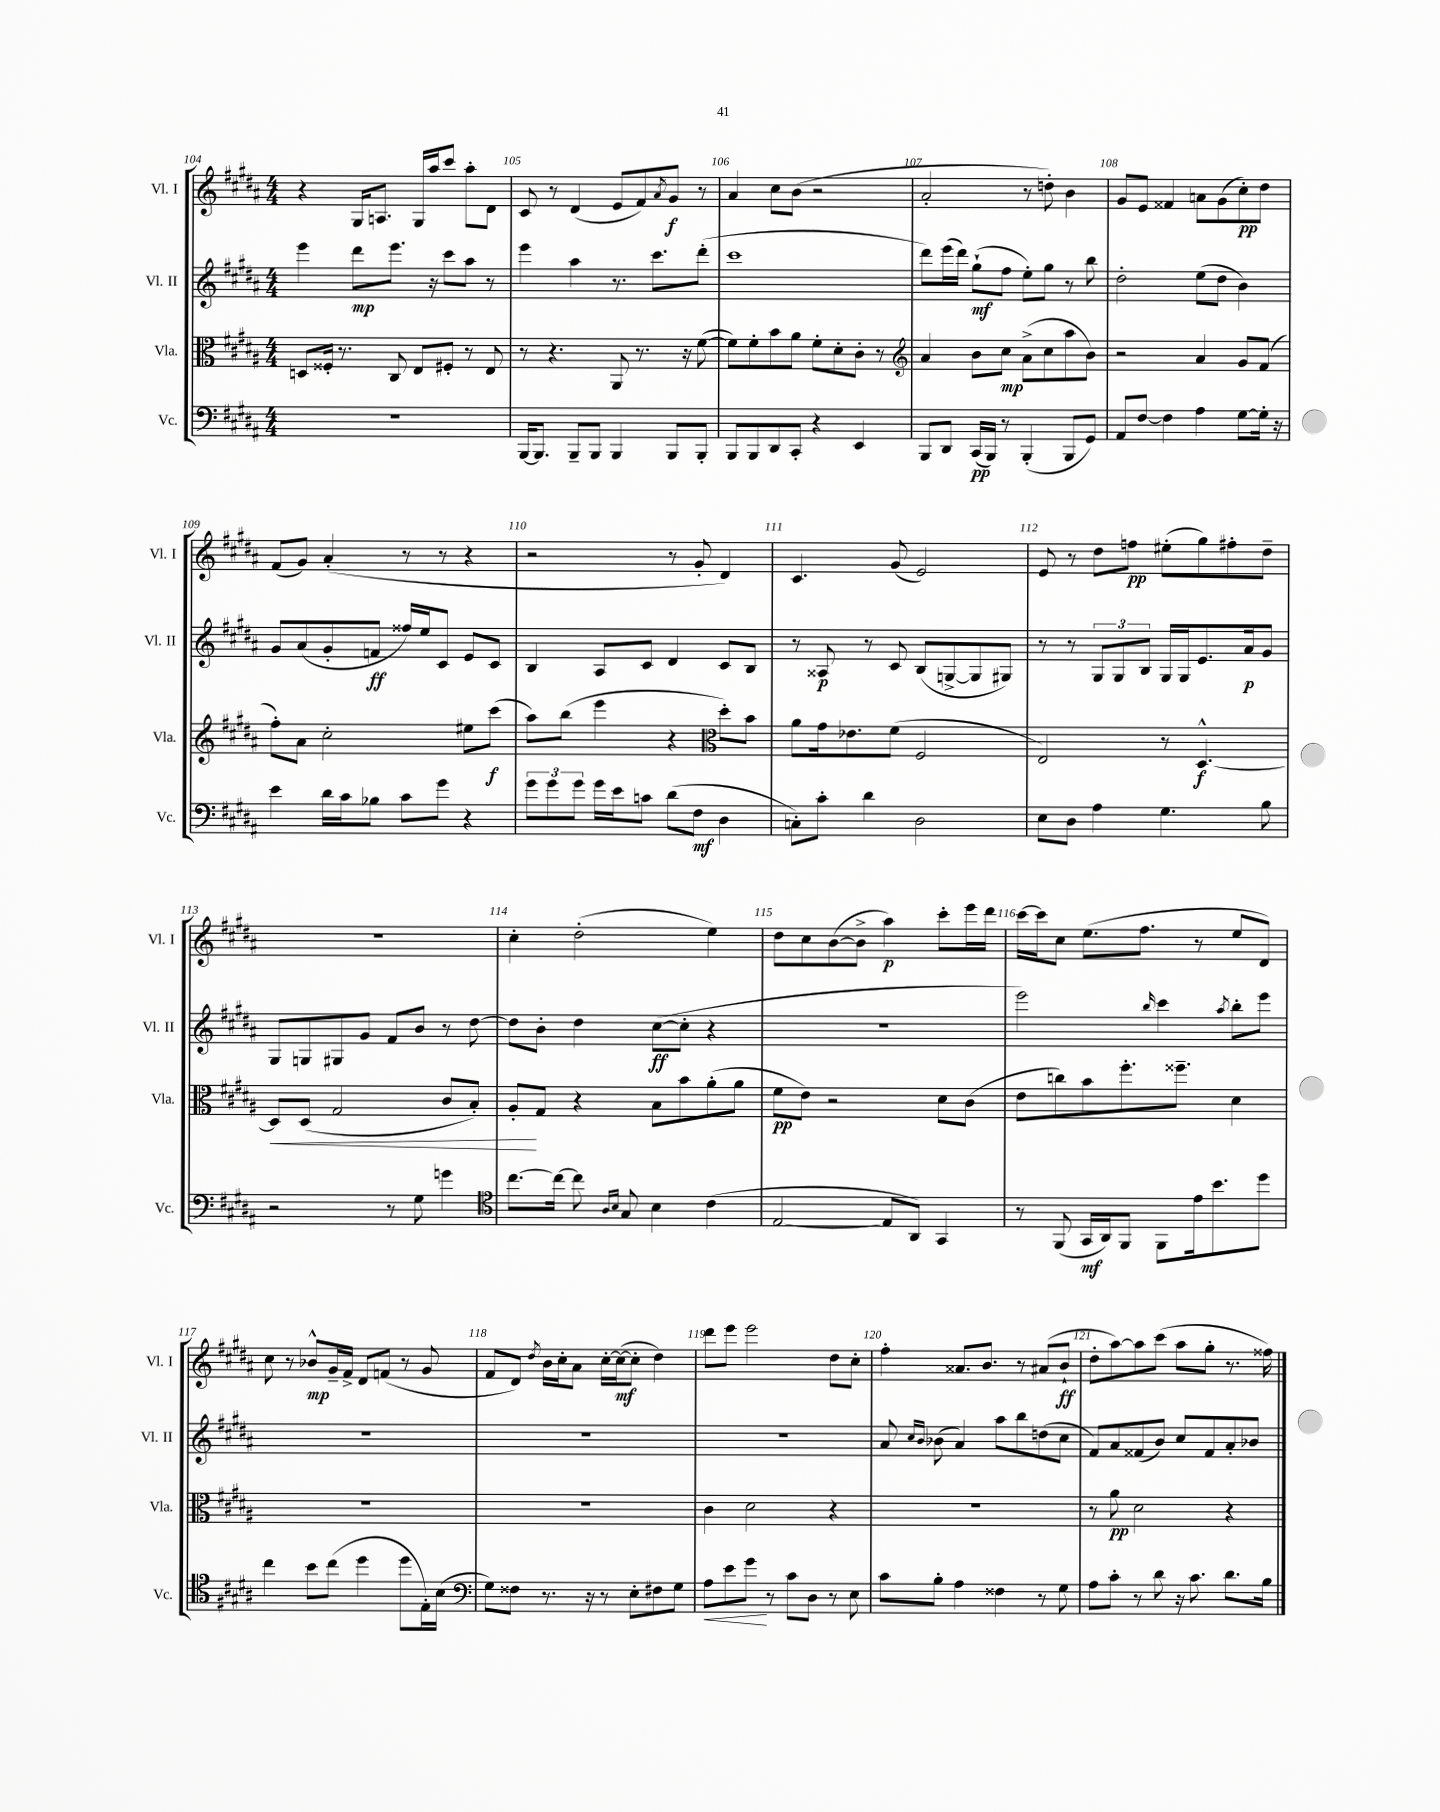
<<
\new StaffGroup <<
\new Staff = "s0" \with { instrumentName = "Vl. I" shortInstrumentName = "Vl. I" } {
    \clef treble \key b \major \numericTimeSignature \time 4/4
    r4 gis16 a8. gis16 ais''16 cis'''8 ais''8-. dis'8 |
    cis'8 r8 dis'4( e'8 fis'8) \acciaccatura { ais'8 } gis'8\f r8 |
    ais'4 cis''8 b'8( r2 |
    ais'2-. r8 d''8-.) b'4 |
    gis'8 e'8 fisis'4 a'8 gis'8( cis''8-.\pp) dis''8 |
    fis'8( gis'8) ais'4-.( r8 r8 r4 |
    r2 r8 gis'8-. dis'4) |
    cis'4. gis'8( e'2) |
    e'8 r8 dis''8 f''8\pp eis''8-.( gis''8) fis''8-. dis''8-- |
    r1 |
    cis''4-. dis''2-.( e''4) |
    dis''8 cis''8 b'8~( b'8-> ais''4\p) cis'''8-. e'''16 dis'''16 |
    cis'''16~ cis'''16 cis''8 e''8.( fis''8. r8 e''8 dis'8) |
    cis''8 r8 bes'8-^\mp gis'16-- fis'16-> dis'8 f'8( r8 gis'8 |
    fis'8 dis'8) \acciaccatura { dis''8 } b'16 cis''16-. ais'8 cis''16~-. cis''16~\mf( cis''8-. dis''4) |
    dis'''8 e'''8 e'''2 dis''8 cis''8-. |
    fis''4-. aisis'8. b'8. r8 ais'8( b'8-!\ff |
    dis''8-. ais''8~) ais''8 cis'''8( ais''8 gis''8-. r8. fisis''16) \bar "|." |
}
\new Staff = "s1" \with { instrumentName = "Vl. II" shortInstrumentName = "Vl. II" } {
    \clef treble \key b \major \numericTimeSignature \time 4/4
    e'''4 dis'''8\mp e'''8. r16 cis'''8 ais''8 r8 |
    e'''4 ais''4 r8. cis'''8. dis'''8-.( |
    cis'''1 |
    dis'''8) e'''16( dis'''16) gis''8-!\mf( fis''8 e''8-.) gis''8 r8 b''8 |
    dis''2-. e''8( dis''8 b'4) |
    gis'8 ais'8( gis'8-. f'8\ff fisis''16) e''16 cis'8 e'8 cis'8 |
    b4 ais8 cis'8 dis'4 cis'8 b8 |
    r8 aisis8\p r8 cis'8 b8( g8~-> g8 gis8) |
    r8 r8 \tuplet 3/2 { gis8 gis8 b8 } gis16 gis16 e'8. ais'16\p gis'8 |
    gis8 g8 gis8 gis'8 fis'8 b'8 r8 dis''8~ |
    dis''8 b'8-. dis''4 cis''8~\ff( cis''8-. r4 |
    R1 |
    e'''2) \grace { b''16 } cis'''4 \acciaccatura { ais''8 } b''8-. e'''8 |
    R1 |
    R1 |
    R1 |
    ais'8 \grace { cis''16 b'16 } bes'8( ais'4) ais''8 b''8 d''8( cis''8 |
    fis'8) ais'8 fisis'8( b'8) cis''8 fisis'8 ais'8-. bes'8 \bar "|." |
}
\new Staff = "s2" \with { instrumentName = "Vla." shortInstrumentName = "Vla." } {
    \clef alto \key b \major \numericTimeSignature \time 4/4
    d8 fisis16-. r8. cis8 e8 fis8-. r8 e8 |
    r8 r4. ais,8 r8. r16 fis'8~( |
    fis'8) fis'8-. b'8 ais'8 fis'8-. dis'8-. cis'8-. r8 |
    \clef treble ais'4 b'8 cis''8\mp ais'8->( cis''8 ais''8 b'8) |
    r2 ais'4 gis'8 fis'8( |
    fis''8-.) ais'8 cis''2-. eis''8 cis'''8\f( |
    ais''8) b''8( e'''4 r4 \clef alto dis''8-.) b'8 |
    ais'8 gis'16 ees'8. fis'8( fis2 |
    e2) r8 dis4.~-^\f |
    dis8\< dis8( gis2 cis'8 b8-.) |
    ais8-.\! gis8 r4 b8 b'8 ais'8-.( ais'8 |
    fis'8\pp e'8) r2 dis'8 cis'8( |
    e'8 c''8) b'8 fis''8.-. fisis''8.-- dis'4 |
    R1 |
    R1 |
    cis'4 dis'2 r4 |
    r1 |
    r8 ais'8\pp dis'2 r4 \bar "|." |
}
\new Staff = "s3" \with { instrumentName = "Vc." shortInstrumentName = "Vc." } {
    \clef bass \key b \major \numericTimeSignature \time 4/4
    R1 |
    b,,16~ b,,8. b,,8-- b,,8 b,,4 b,,8 b,,8-. |
    b,,8 b,,8 dis,8 cis,8-. r4 e,4 |
    b,,8 dis,8 cis,16\pp( b,,16) r8 b,,4-.( b,,8 gis,8) |
    ais,8 fis8~ fis4 ais4 gis8~ gis16-. r16 |
    e'4 dis'16 cis'16 bes8 cis'8 gis'8 r4 |
    \tuplet 3/2 { gis'8 gis'8 gis'8 } gis'16 e'16 c'8 dis'8( fis8\mf dis4 |
    c8-.) cis'8-. dis'4 dis2 |
    e8 dis8 ais4 gis4. b8 |
    r2 r8 gis8 g'4 |
    \clef tenor cis''8.~ cis''16~ cis''8 \grace { ais16 b16 } gis8 b4 cis'4( |
    e2~ e8 ais,8) gis,4 |
    r8 fis,8( gis,16\mf ais,16) fis,8 fis,8 e'16 b'8. dis''8 |
    cis''4 b'8 cis''8( dis''4 dis''8 e16-.) b16( |
    \clef bass gis8) fisis8 r8. r16 r8 e8-. fis8 gis8 |
    ais8\< e'8 gis'8\! r8 cis'8 dis8 r8 e8 |
    cis'8 b8-. ais4 fisis4 r8 gis8 |
    ais8 cis'8-. r8 dis'8 r16 cis'8. dis'8. b16 \bar "|." |
}
>>
>>
\layout { \context { \Score currentBarNumber = #104 \override BarNumber.break-visibility = ##(#f #t #t) barNumberVisibility = #all-bar-numbers-visible } }
